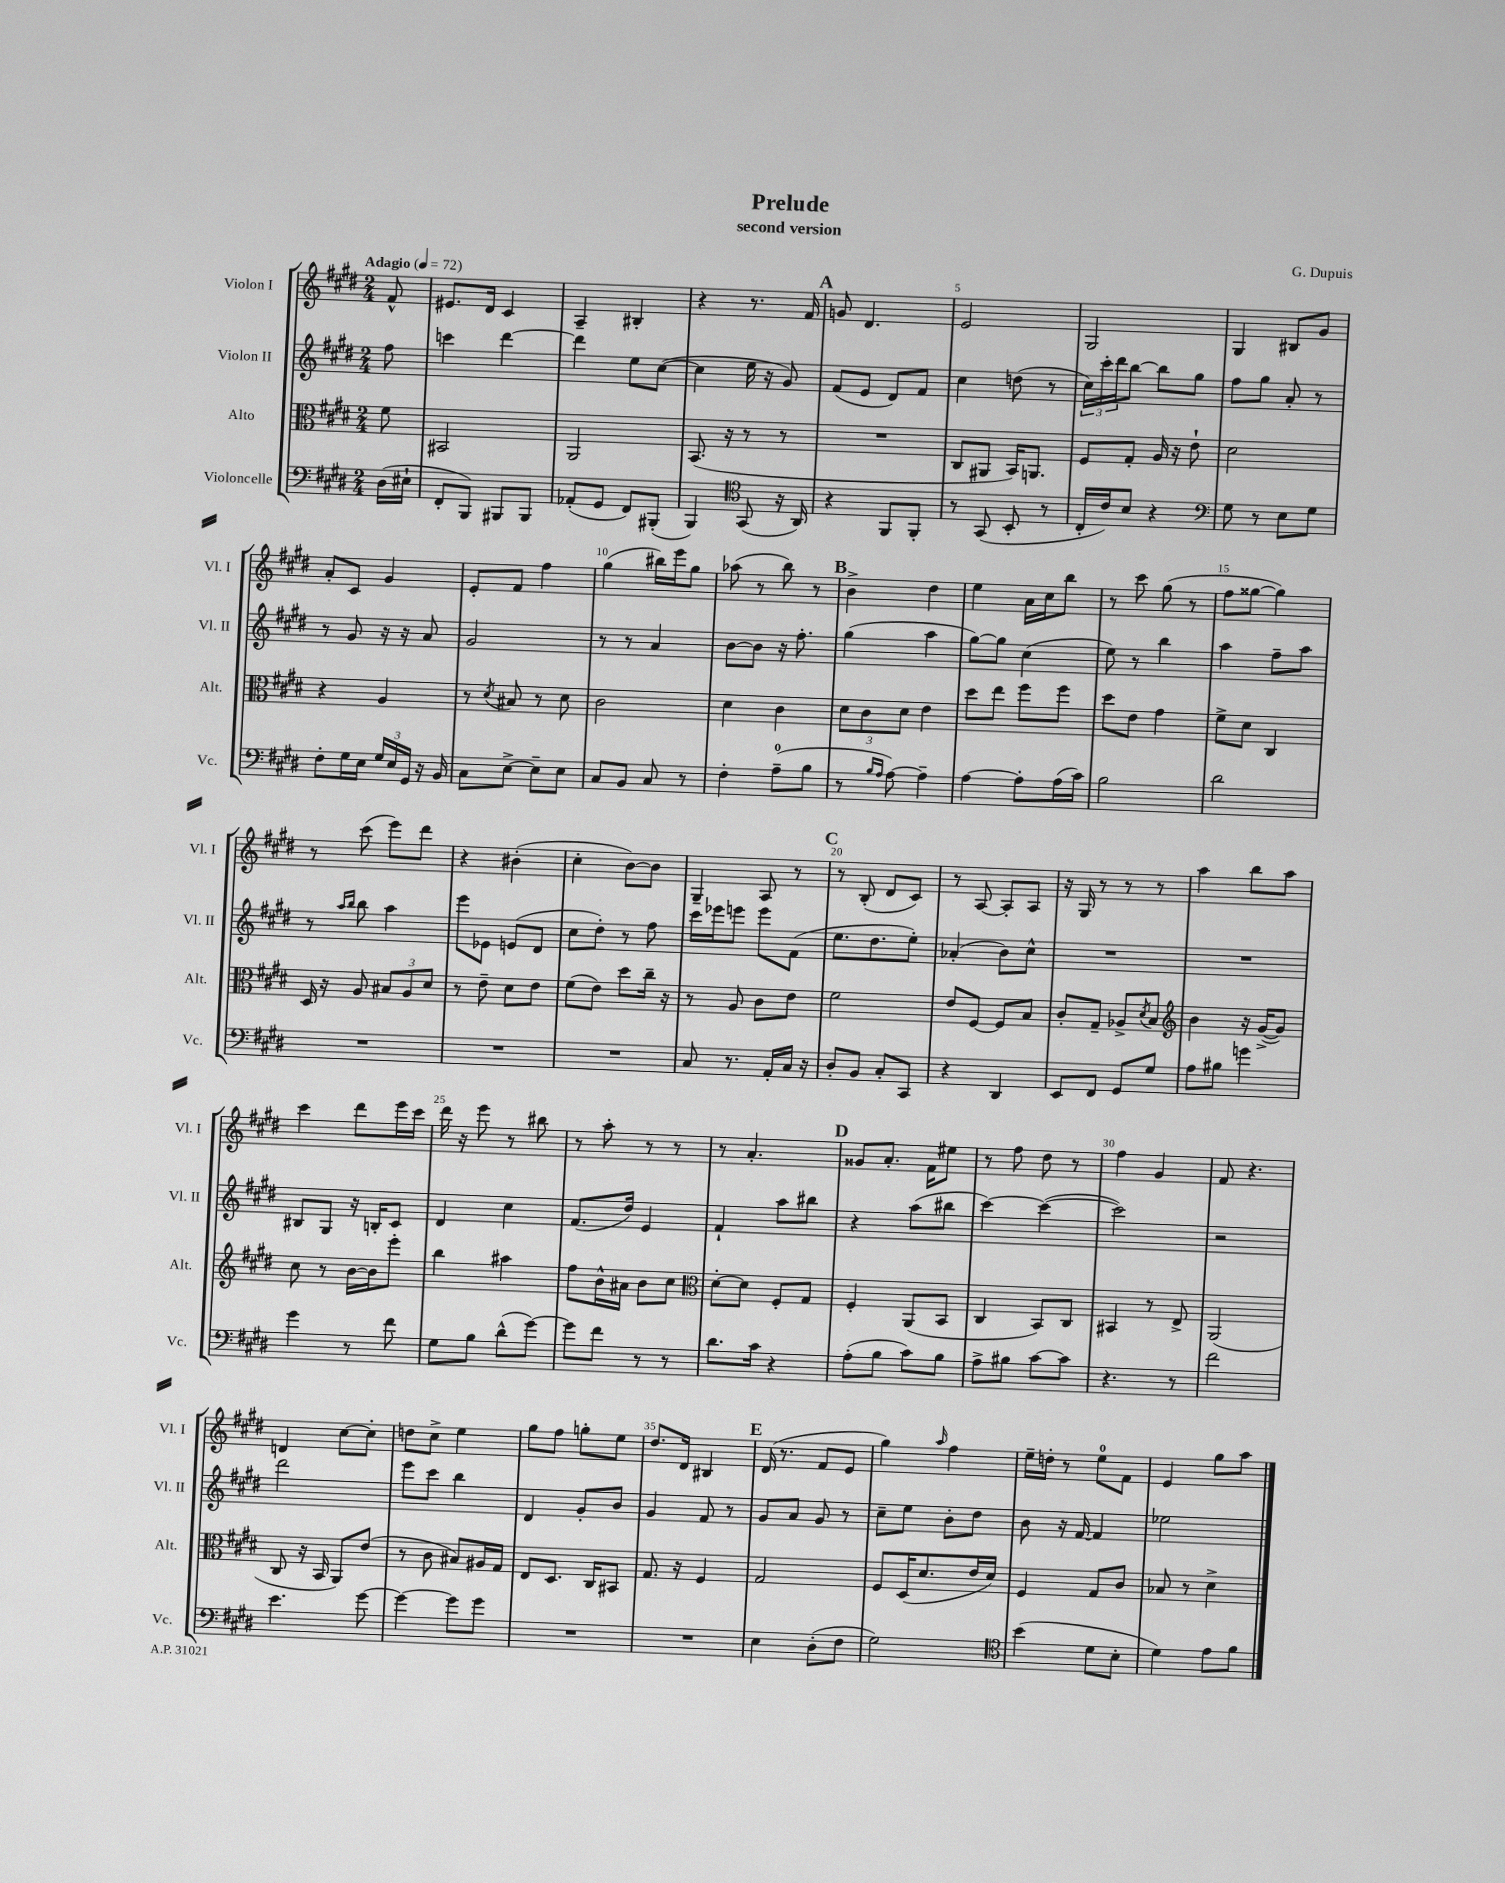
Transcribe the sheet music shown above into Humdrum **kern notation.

**kern	**kern	**kern	**kern
*staff4	*staff3	*staff2	*staff1
*clefF4	*clefC3	*clefG2	*clefG2
*k[f#c#g#d#]	*k[f#c#g#d#]	*k[f#c#g#d#]	*k[f#c#g#d#]
*M2/4	*M2/4	*M2/4	*M2/4
*MM72	*MM72	*MM72	*MM72
(16D#	8f#	8ff#	8f#^^
16E#`	.	.	.
=	=	=	=
8FF#'	2BB#	4ccc	8.e#
8BBB)	.	.	.
.	.	.	16d#
8BBB#	.	[4ddd#	4c#
8BBB#	.	.	.
=	=	=	=
(8AA-'	2AA	4ddd#]	4A~
8GG#	.	.	.
8FF#)	.	8ee	4B#'
(8BBB#'	.	([8cc#	.
=	=	=	=
4BBB)	(8.BB	4cc#]	4r
.	16r	.	.
*clefC4	*	*	*
(8GG#	8r	16ee	8.r
.	.	16r	.
16r	8r	8g#)	.
16AA)	.	.	16f#
=	=	=	=
4r	2r	(8f#	8g
.	.	8e	4.d#
8FF#	.	8d#)	.
8FF#'	.	8f#	.
=	=	=	=
8r	8C#	4cc#	2e
(8GG#	8AA#	.	.
8BB'	16BB)	(8dd	.
.	8.AA	.	.
8r	.	8r	.
=	=	=	=
16C#'	8F#	24cc#)	2G#
.	.	24ccc#'	.
16c#)	.	.	.
.	.	24ddd#	.
8B	8G#'	[8bb	.
4r	16A	8bb]	.
.	16r	.	.
.	8e`	8gg#	.
=	=	=	=
*clefF4	*	*	*
8G#	2d#	8ff#	4G#
8r	.	8gg#	.
8E	.	8a'	8B#
8G#	.	8r	8g#
=	=	=	=
8F#'	4r	8r	8a'
16G#	.	8g#	8c#
16E	.	.	.
24G#	4A	16r	4g#
24E	.	.	.
.	.	16r	.
24GG#	.	.	.
16r	.	8a	.
16BB	.	.	.
=	=	=	=
8C#	8r	2g#	8e'
.	8qd#	.	.
[8E^	8B#	.	8f#
8E~]	8r	.	4ff#
8E	8d#	.	.
=	=	=	=
8C#	2c#	8r	(4gg#
8BB	.	8r	.
8C#	.	4a	16bb#)
.	.	.	16eee
8r	.	.	8gg#
=	=	=	=
4F#'	4d#	[8b	(8aa-
.	.	8b]	8r
(8A~	4c#	16r	8bb)
.	.	8.ff#'	.
8B	.	.	8r
=	=	=	=
8r	12d#	(4gg#	4b^
.	12c#	.	.
16qqB	.	.	.
16qqA	.	.	.
[8A)	.	.	.
.	12d#	.	.
4A~]	4e	4aa	4dd#
=	=	=	=
[4A	8dd#	[8gg#)	4ee
.	8ee	8gg#]	.
8A']	8ff#	(4cc#	16a
.	.	.	16cc#
(16A	8ff#	.	8bb
16c#)	.	.	.
=	=	=	=
2B	8dd#	8ee)	8r
.	8e	8r	8ccc#
.	4g#	4bb	(8gg#
.	.	.	8r
=	=	=	=
2d#	8f#^	4aa	8ff#
.	8d#	.	[8gg##
.	4C#	8ff#~	4gg##])
.	.	8aa	.
=	=	=	=
2r	16D#	8r	8r
.	16r	.	.
.	.	16qqaa	.
.	.	16qqbb	.
.	8A	8bb	(8ccc#
.	12B#	4aa	8eee)
.	12A	.	.
.	.	.	8ddd#
.	12d#	.	.
=	=	=	=
2r	8r	8eee	4r
.	8e~	8e-	.
.	8d#	(8e	(4b#'
.	8e	8d#	.
=	=	=	=
2r	(8f#	8cc#	4cc#'
.	8e)	8dd#')	.
.	8dd#	8r	[8b)
.	16cc#~	8ff#	8b]
.	16r	.	.
=	=	=	=
8C#	8r	16ccc#	4G#~
.	.	16eee-	.
8.r	8A	8eee	.
.	8c#	8eee	8A
16AA'	.	.	.
16C#	8e	(8f#	8r
16r	.	.	.
=	=	=	=
8D#'	2f#	8.ee	8r
8BB	.	.	(8B'
.	.	8.dd#	.
8C#'	.	.	8d#
8CC#	.	8ee')	8c#)
=	=	=	=
4r	8e	(4a-'	8r
.	[8F#	.	[8A
4DD#	8F#]	8b)	8A']
.	8B	8cc#^^	8A
=	=	=	=
8EE	8c#'	2r	16r
.	.	.	16G#
8FF#	8G#~	.	8r
8GG#	8A-^	.	8r
.	8qd#	.	.
8G#	8B	.	8r
=	=	=	=
*	*clefG2	*	*
8A	4b	2r	4aa
8B#	.	.	.
4g	16r	.	8bb
.	([16g#^	.	.
.	8g#])	.	8aa
=	=	=	=
4g#	8cc#	8B#	4ccc#
.	8r	8G#	.
8r	[16b	16r	8ddd#
.	16b]	16B'	.
8f#	8eee'	8c#	16eee
.	.	.	16ccc#
=	=	=	=
8G#	4bb	4d#	16ddd#
.	.	.	16r
8B	.	.	8eee
(8d#^^	4aa#	4cc#	8r
[8g#)	.	.	8bb#
=	=	=	=
8g#]	8ff#	(8.f#	8r
8f#	16b^^	.	8aa'
.	16a#	16dd#)	.
8r	8b	4e	8r
8r	8cc#	.	8r
=	=	=	=
*	*clefC3	*	*
8.d#	[8d#'	4f#`	8r
.	8d#]	.	4.a'
16c#	.	.	.
4r	8F#'	8aa	.
.	8G#	8bb#	.
=	=	=	=
(8A'	4F#'	4r	8g##
8B	.	.	8.a'
8c#)	(8AA	(8aa	.
.	.	.	16f#
8B	8BB	8bb#	8ee#
=	=	=	=
8A^	4C#	[4ccc#)	8r
8B#	.	.	8ff#
[8c#	8BB)	(4ccc#_	8dd#
8c#]	8C#	.	8r
=	=	=	=
4.r	4BB#	2ccc#])	4ff#
.	8r	.	4g#
8r	8E^	.	.
=	=	=	=
2f#	(2AA	2r	8f#
.	.	.	4.r
=	=	=	=
4.e	8C#	2ddd#	4d
.	16r	.	.
.	16BB	.	.
.	8AA)	.	[8cc#
[8g#	(8e	.	8cc#']
=	=	=	=
4g#_	8r	8eee	8dd
.	8c#	8ccc#	8cc#^
8g#]	8B#)	4bb	4ee
8g#	16A#	.	.
.	16G#	.	.
=	=	=	=
2r	8E	4d#	8gg#
.	8.D#	.	8ff#
.	.	8g#'	8gg'
.	16C#	.	.
.	8BB#	8b	8ee
=	=	=	=
2r	8.G#	4g#	8.dd#
.	16r	.	16d#
.	4F#	8f#	4B#
.	.	8r	.
=	=	=	=
4E	2G#	8g#	(16d#
.	.	.	8.r
.	.	8a	.
(8D#'	.	8g#	8f#
8F#	.	8r	8e
=	=	=	=
2G#)	8F#	8cc#~	4gg#)
.	(16D#	8ee	.
.	8.d#	.	.
.	.	.	16qqaa
.	.	8b'	4ff#
.	16e	8dd#	.
.	16d#)	.	.
=	=	=	=
*clefC4	*	*	*
(4b	4F#	8b	16ee~
.	.	.	16dd'
.	.	16r	8r
.	.	[16f#	.
8d#	8G#	4f#]	8ee
8B'	8c#	.	8f#
=	=	=	=
4d#)	8B-	2ee-	4e
.	8r	.	.
8e	4d#^	.	8gg#
8f#	.	.	8aa
==	==	==	==
*-	*-	*-	*-
